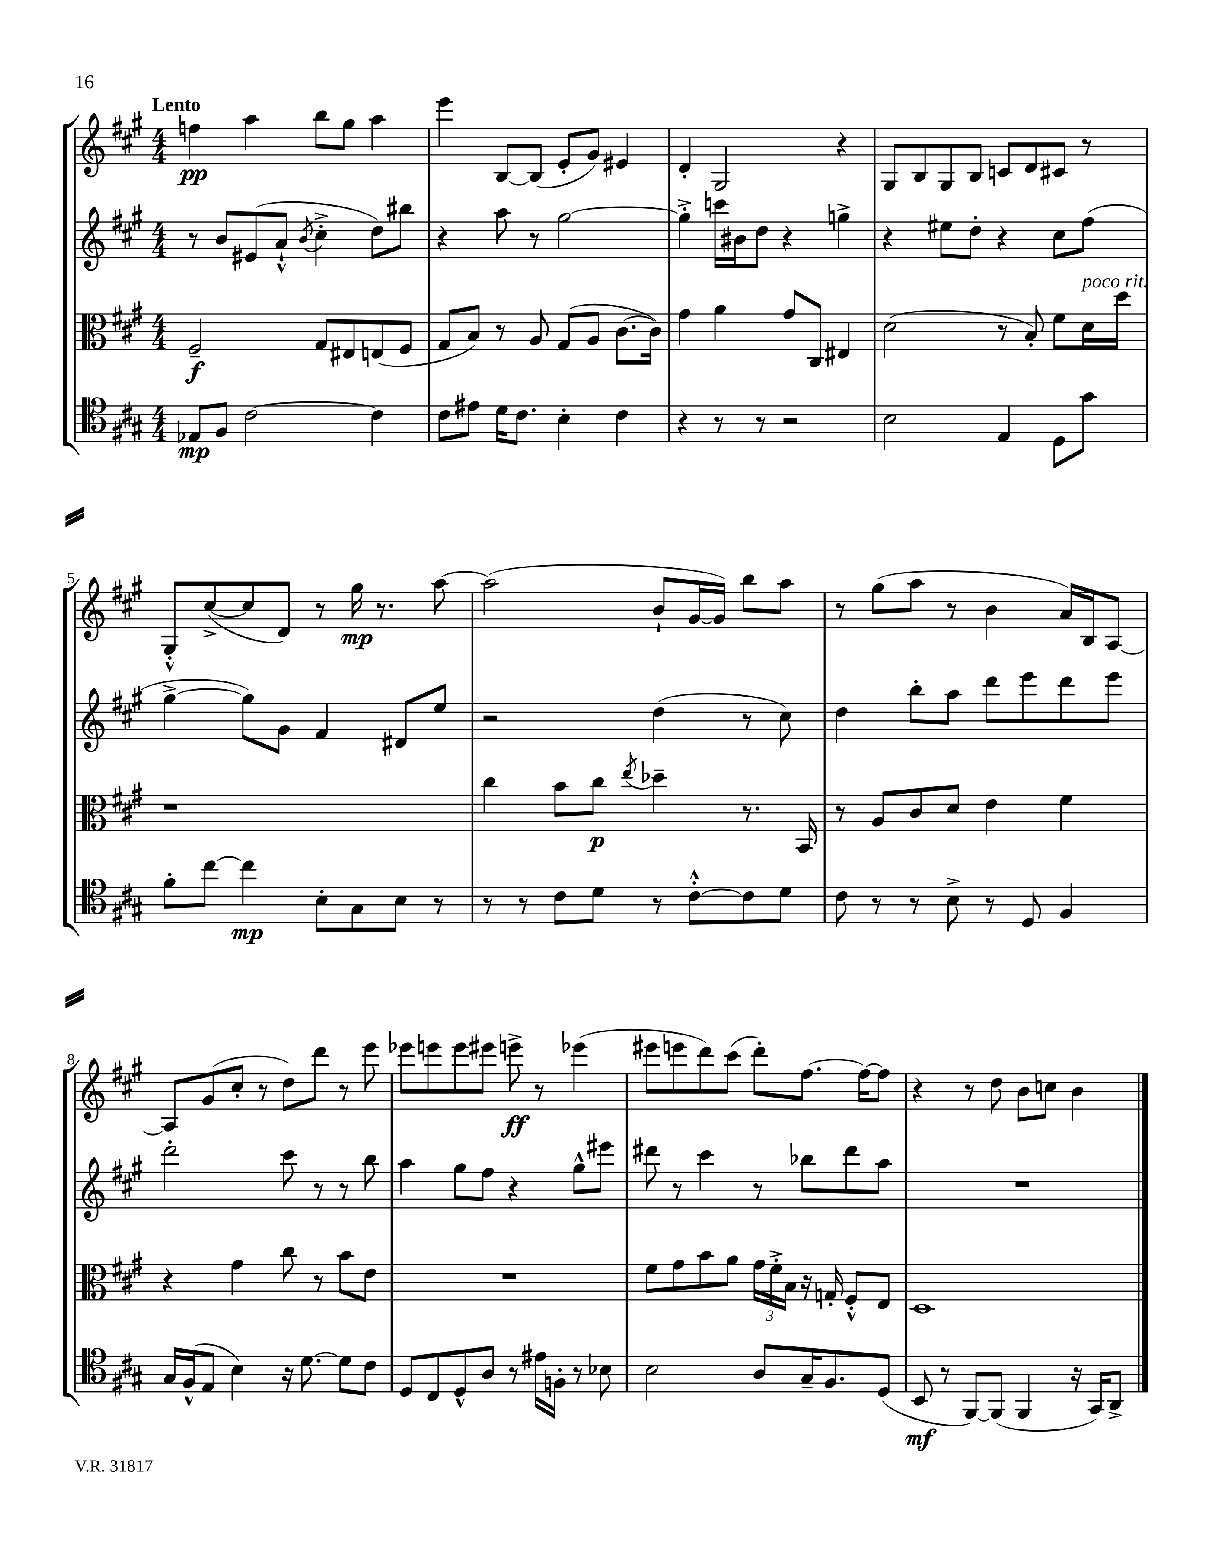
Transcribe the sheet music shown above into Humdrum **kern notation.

**kern	**dynam	**kern	**dynam	**kern	**kern	**dynam
*part4	*part4	*part3	*part3	*part2	*part1	*part1
*staff4	*staff4	*staff3	*staff3	*staff2	*staff1	*staff1
*clefC4	*	*clefC3	*	*clefG2	*clefG2	*
*k[f#c#g#]	*	*k[f#c#g#]	*	*k[f#c#g#]	*k[f#c#g#]	*
*M4/4	*	*M4/4	*	*M4/4	*M4/4	*
=1	=1	=1	=1	=1	=1	=1
!	!	!	!	!	!LO:TX:a:B:t=Lento	!
8E-X/L	mp	2F#~/	f	8r	4ffn\	pp
8F#/J	.	.	.	8b/L	.	.
[2c#\	.	.	.	(8e#X/	4aa\	.
.	.	.	.	8a`^^/J	.	.
.	.	.	.	8qb/	.	.
.	.	8G#/L	.	4cc#'^\	8bb\L	.
.	.	8E#X/	.	.	8gg#\J	.
4c#\]	.	(8En/	.	8dd\L)	4aa\	.
.	.	8F#/J	.	8bb#X\J	.	.
=2	=2	=2	=2	=2	=2	=2
8c#\L	.	8G#/L	.	4r	4eee\	.
8e#X\J	.	8B/J)	.	.	.	.
16d\KL	.	8r	.	8aa\	[8B/L	.
8.c#\J	.	.	.	.	.	.
.	.	8A/	.	8r	(8B/J]	.
4B'\	.	(8G#/L	.	[2gg#\	8e'/L	.
.	.	8A/J	.	.	8g#/J)	.
4c#\	.	[8.c#\L	.	.	4e#X/	.
.	.	16c#\Jk])	.	.	.	.
=3	=3	=3	=3	=3	=3	=3
4r	.	4g#\	.	4gg#'^\]	4d'/	.
8r	.	4a\	.	16cccn\LL	2G#/	.
.	.	.	.	16b#X\J	.	.
8r	.	.	.	8dd\J	.	.
2r	.	8g#/L	.	4r	.	.
.	.	8C#/J	.	.	.	.
.	.	4E#X/	.	4ggn^\	4r	.
=4	=4	=4	=4	=4	=4	=4
2B\	.	(2d\	.	4r	8G#/L	.
.	.	.	.	.	8B/	.
.	.	.	.	8ee#X\L	8G#/	.
.	.	.	.	8dd'\J	8B/J	.
4E/	.	8r	.	4r	8cn/L	.
.	.	8B'/)	.	.	8d/	.
8D\L	.	8f#\L	.	8cc#\L	8c#X/J	.
!	!	!LO:TX:a:i:t=poco rit.	!	!	!	!
8g#\J	.	16d\L	.	(8ff#\J	8r	.
.	.	16dd\JJ	.	.	.	.
!!LO:LB:g=z
=5	=5	=5	=5	=5	=5	=5
8f#'\L	.	1r	.	[4gg#^\	8G#'^^/L	.
[8cc#\J	.	.	.	.	([8cc#^/	.
4cc#\]	mp	.	.	8gg#\L])	8cc#/]	.
.	.	.	.	8g#\J	8d/J)	.
8B'\L	.	.	.	4f#/	8r	.
8G#\	.	.	.	.	16gg#\	mp
.	.	.	.	.	8.r	.
8B\J	.	.	.	8d#X/L	.	.
8r	.	.	.	8ee/J	[8aa\	.
=6	=6	=6	=6	=6	=6	=6
8r	.	4cc#\	.	2r	(2aa\]	.
8r	.	.	.	.	.	.
8c#\L	.	8b\L	.	.	.	.
8d\J	.	8cc#\J	p	.	.	.
.	.	8qee/	.	.	.	.
8r	.	4dd-X~\	.	(4dd\	8b`/L	.
[8c#'^^\L	.	.	.	.	[16g#/L	.
.	.	.	.	.	16g#/JJ])	.
8c#\]	.	8.r	.	8r	8bb\L	.
8d\J	.	.	.	8cc#\)	8aa\J	.
.	.	16BB/	.	.	.	.
=7	=7	=7	=7	=7	=7	=7
8c#\	.	8r	.	4dd\	8r	.
8r	.	8A/L	.	.	(8gg#\L	.
8r	.	8c#/	.	8bb'\L	8aa\J	.
8B^\	.	8d/J	.	8aa\J	8r	.
8r	.	4e\	.	8ddd\L	4b\	.
8D/	.	.	.	8eee\	.	.
4F#/	.	4f#\	.	8ddd\	16a/LL)	.
.	.	.	.	.	16B/J	.
.	.	.	.	8eee\J	[8A/J	.
!!LO:LB:g=z
=8	=8	=8	=8	=8	=8	=8
16G#/LL	.	4r	.	2ddd'\	8A/L]	.
(16F#^^/J	.	.	.	.	.	.
8E/J	.	.	.	.	(8g#/	.
4B\)	.	4g#\	.	.	8cc#'/J	.
.	.	.	.	.	8r	.
16r	.	8cc#\	.	8ccc#\	8dd\L)	.
[8.d\	.	.	.	.	.	.
.	.	8r	.	8r	8ddd\J	.
8d\L]	.	8b\L	.	8r	8r	.
8c#\J	.	8e\J	.	8bb\	8eee\	.
=9	=9	=9	=9	=9	=9	=9
8D/L	.	1r	.	4aa\	8eee-X\L	.
8C#/	.	.	.	.	8eeen\	.
8D^^/	.	.	.	8gg#\L	8eee\	.
8A/J	.	.	.	8ff#\J	8eee#X\J	.
8r	.	.	.	4r	8eeen^\	ff
16e#X\LL	.	.	.	.	8r	.
16Fn'\JJ	.	.	.	.	.	.
8r	.	.	.	8gg#^^\L	(4eee-X\	.
8B-X\	.	.	.	8eee#X\J	.	.
=10	=10	=10	=10	=10	=10	=10
2B\	.	8f#\L	.	8ddd#X\	8eee#X\L	.
.	.	8g#\	.	8r	8eeen\	.
.	.	8b\	.	4ccc#\	8ddd\)	.
.	.	8a\J	.	.	(8ccc#\J	.
8A/L	.	24g#\LL	.	8r	8ddd'\L)	.
.	.	24f#'^\	.	.	.	.
.	.	24B\JJ	.	.	.	.
16G#~/K	.	16r	.	8bb-X\L	[8.ff#\J	.
8.F#/	.	16Gn'/	.	.	.	.
.	.	8F#'^^/L	.	8ddd#\	.	.
.	.	.	.	.	16ff#\KL_	.
(8D/J	.	8E/J	.	8aa\J	8ff#\J]	.
=11	=11	=11	=11	=11	=11	=11
8BB/	mf	1D	.	1r	4r	.
8r	.	.	.	.	.	.
[8FF#/L)	.	.	.	.	8r	.
(8FF#/J]	.	.	.	.	8dd\	.
4FF#/	.	.	.	.	8b\L	.
.	.	.	.	.	8ccn\J	.
16r	.	.	.	.	4b\	.
16GG#/KL)	.	.	.	.	.	.
8AA^/J	.	.	.	.	.	.
==	==	==	==	==	==	==
*-	*-	*-	*-	*-	*-	*-
